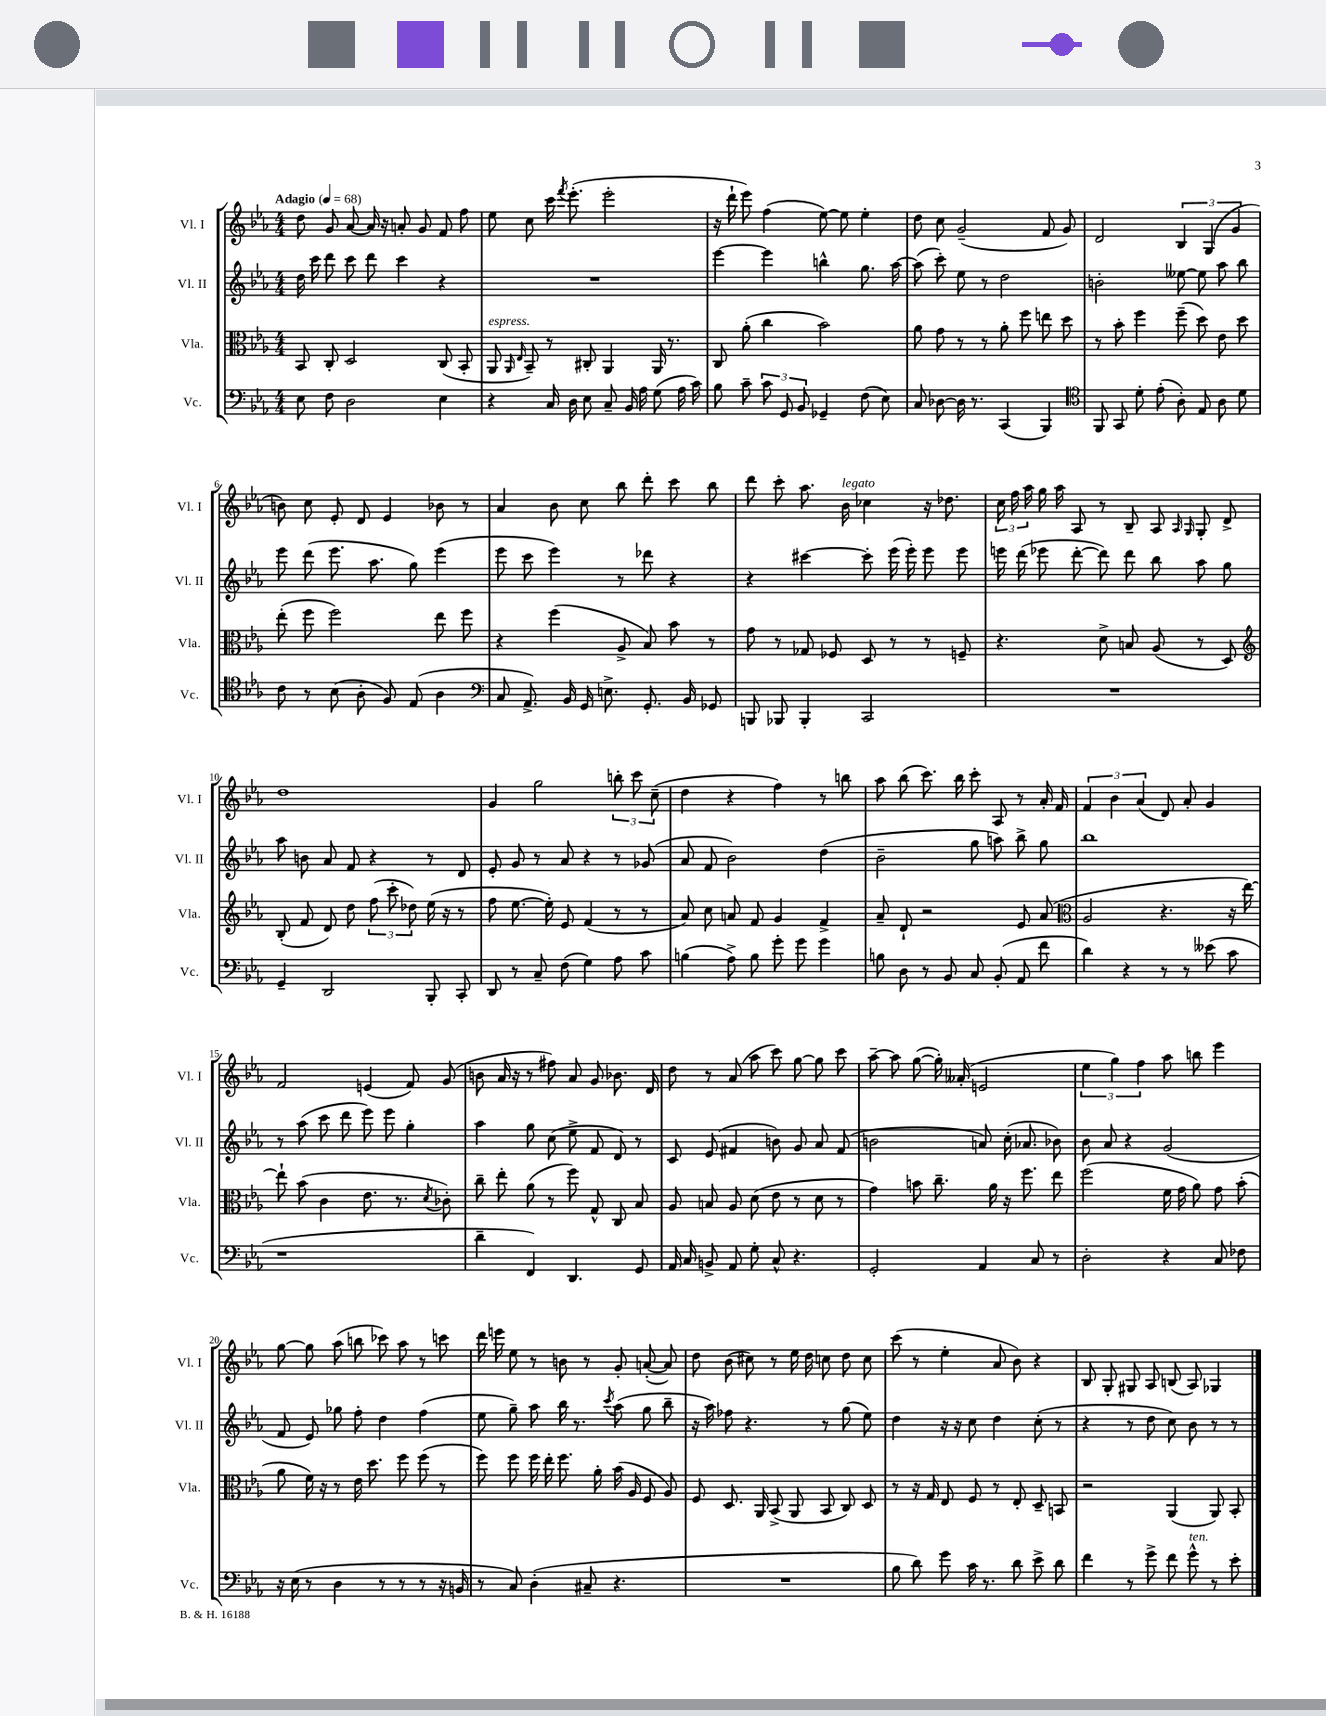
<<
\new StaffGroup <<
\new Staff = "s0" \with { instrumentName = "Vl. I" shortInstrumentName = "Vl. I" } {
    \clef treble \key ees \major \numericTimeSignature \time 4/4 \tempo "Adagio" 4 = 68
    \autoBeamOff d''8 g'8 aes'8~ aes'16 r16 a'8-. g'8 f'8 f''8 |
    ees''8 c''8 c'''16 \acciaccatura { f'''8 } ees'''8.-.( ees'''2-. |
    r16 d'''16-! ees'''8) f''4( ees''8~) ees''8 ees''4-. |
    d''8 c''8 g'2--( f'8 g'8) |
    d'2 \tuplet 3/2 { bes4 g4( g'4 } |
    b'8) c''8 ees'8-. d'8 ees'4 bes'8 r8 |
    aes'4 bes'8 c''8 bes''8 d'''8-. c'''8 bes''8 |
    d'''8 c'''8-. aes''8. bes'16^\markup { \italic "legato" } ces''4 r16 des''8. |
    \tuplet 3/2 { c''16 f''16 aes''16 } g''16 aes''16 aes8 r8 bes8-- aes8 \grace { aes16 g16 } g8-. d'8-> |
    d''1 |
    g'4 g''2 \tuplet 3/2 { b''8-. c'''8 c''8--( } |
    d''4 r4 f''4) r8 b''8 |
    aes''8 bes''8( c'''8.) bes''16 c'''8-. aes8 r8 aes'16-. f'16 |
    \tuplet 3/2 { f'4 bes'4 aes'4( } d'8) aes'8-. g'4 |
    f'2 e'4( f'8) g'8( |
    b'8 aes'16 r16 r8 fis''8) aes'8 g'8 bes'8. d'16 |
    d''8 r8 aes'8( aes''8 c'''8) g''8~ g''8 c'''8 |
    aes''8~-- aes''8 g''8~( g''16-.) aeses'16-.( e'2 |
    \tuplet 3/2 { ees''4 g''4) f''4 } aes''8 b''8 ees'''4 |
    g''8~ g''8 aes''8( b''8 ces'''8) aes''8 r8 c'''8 |
    d'''16 e'''16 ees''8 r8 b'8 r8 g'8-. a'8~-.( a'8) |
    d''8 bes'8( cis''8) r8 ees''16 d''16 c''8 d''8 c''8 |
    c'''8( r8 ees''4-. aes'8 bes'8) r4 |
    bes8 g8-. gis8 aes8 b8( aes8) ges4 \bar "|." |
}
\new Staff = "s1" \with { instrumentName = "Vl. II" shortInstrumentName = "Vl. II" } {
    \clef treble \key ees \major \numericTimeSignature \time 4/4
    \autoBeamOff d''16 c'''16 d'''8 c'''8 d'''8 c'''4 r4 |
    R1 |
    ees'''4~ ees'''4 b''4-^ g''8. aes''16~ |
    aes''8( c'''8-.) ees''8 r8 d''2 |
    b'2-. eeses''8~ eeses''8 aes''8 bes''8 |
    ees'''8 d'''8( ees'''8. aes''8. g''8) ees'''4( |
    ees'''8 c'''8 ees'''4) r8 des'''8 r4 |
    r4 cis'''4~ cis'''8-. ees'''16( ees'''16-.) ees'''8 ees'''8 |
    e'''16 d'''16( ees'''8 d'''8~-. d'''8) d'''8 bes''8 aes''8 g''8 |
    aes''8 b'8 aes'8 f'8 r4 r8 d'8 |
    ees'8-. g'8 r8 aes'8 r4 r8 ges'8( |
    aes'8 f'8 bes'2) d''4( |
    bes'2-- g''8 a''8) bes''8-> g''8 |
    bes''1 |
    r8 aes''8( c'''8 d'''8 ees'''8) ees'''8 g''4-. |
    aes''4 g''8 c''8( ees''8-> f'8 d'8) r8 |
    c'8 ees'8( fis'4 b'8) g'8 aes'8 fis'8( |
    b'2 a'8) c''16-.( aes'8. bes'8) |
    bes'8 aes'8 r4 g'2( |
    f'8 ees'8) ges''8 f''8-. d''4 f''4( |
    ees''8 g''8--) aes''8 bes''16 r8. \acciaccatura { c'''8 } aes''8( g''8 bes''8-- |
    r16 aes''16) fes''8 r4. r8 g''8( ees''8) |
    d''4 r16 r16 c''8 d''4 c''8-.( r8 |
    r4 r8 d''8 c''8) bes'8 r8 r8 \bar "|." |
}
\new Staff = "s2" \with { instrumentName = "Vla." shortInstrumentName = "Vla." } {
    \clef alto \key ees \major \numericTimeSignature \time 4/4
    \autoBeamOff bes,8 c8-. d2 c8( bes,8-. |
    aes,8^\markup { \italic "espress." } \grace { aes,16 ees16 } bes,8--) r8 cis8-. aes,4 aes,16 r8. |
    c8 aes'8-.( c''4 bes'2) |
    aes'8 g'8 r8 r8 aes'8-. f''8 e''8 d''8 |
    r8 bes'8-. f''4 f''8--( d''8) ees'8 d''8 |
    ees''8-.( f''8 f''2) ees''8 f''8 |
    r4 f''4( aes8-> bes8) bes'8 r8 |
    g'8 r8 ges8 fes8 d8 r8 r8 f8-- |
    r4. d'8-> b8 aes8( r8 d8) |
    \clef treble bes8-.( f'8 d'8) d''8 \tuplet 3/2 { f''8( c'''8-. des''8) } ees''16( r16 r8 |
    f''8 ees''8.~ ees''16-.) ees'8 f'4( r8 r8 |
    aes'8) c''8 a'8 f'8 g'4 f'4-> |
    aes'8-- d'8-! r2 ees'8 aes'8( |
    \clef alto aes2 r4. r16 ees''16~) |
    ees''8-! bes'8( c'4 ees'8. r8. \acciaccatura { d'8 } ces'8-.) |
    c''8-- ees''8-. aes'8( r8 f''8) g8-^ c8 bes8 |
    aes8 b8 aes8 d'8( ees'8 r8 d'8 r8 |
    g'4) b'8 c''8.-- aes'16 r16 f''8. ees''8 |
    f''2( f'16 g'16 aes'8) g'8 bes'8-.( |
    aes'8 f'16) r16 r8 ees'16 d''8. f''8 f''8( r8 |
    f''8) f''8 f''16 ees''16-. f''8. aes'16-. bes'16( aes16 f8 aes8) |
    f8 d8. aes,16 bes,8->( aes,8 bes,8 c8) d8 |
    r8 r16 g16 ees8 f8 r8 ees8-. d8-- b,8 |
    r2 aes,4( aes,8) bes,8-. \bar "|." |
}
\new Staff = "s3" \with { instrumentName = "Vc." shortInstrumentName = "Vc." } {
    \clef bass \key ees \major \numericTimeSignature \time 4/4
    \autoBeamOff ees8 f8 d2 ees4 |
    r4 c16 d16 ees8 c8-- bes,16 aes16 g8( aes16 c'16) |
    bes8 c'8-- \tuplet 3/2 { c'8 g,8 bes,8 } ges,4-- f8( ees8) |
    c8 des8~ des16 r8. c,4( bes,,4) |
    \clef tenor f,8 g,8 d'8-. ees'8-.( aes8-.) ees8 aes8 d'8 |
    c'8 r8 bes8( aes8-. f8) ees8( aes4 |
    \clef bass c8 aes,8.->) bes,16 g,16 e8.-> g,8.-. bes,16 ges,8 |
    b,,8 bes,,8 bes,,4-. c,2 |
    R1 |
    g,4-- d,2 bes,,8-. c,8-. |
    d,8 r8 c8-- f8( g4) aes8 c'8 |
    b4( aes8->) b8 g'8-. g'8 g'4 |
    b8 d8 r8 bes,8 c8 bes,8-.( aes,8 f'8 |
    d'4) r4 r8 r8 eeses'8( c'8 |
    r1 |
    d'4-- f,4) d,4. g,8 |
    aes,16 c16 b,8-> aes,8 g8-. c8-^ r4. |
    g,2-. aes,4 c8 r8 |
    d2-. r4 c8 fes8 |
    r16 ees16( r8 d4 r8 r8 r8 r16 b,16 |
    r8 c8) d4-.( cis8-- r4. |
    R1 |
    bes8 d'8) g'8 c'16 r8. d'8 ees'8-> d'8 |
    f'4 r8 g'8-> f'8 g'8-^^\markup { \italic "ten." } r8 ees'8-. \bar "|." |
}
>>
>>
